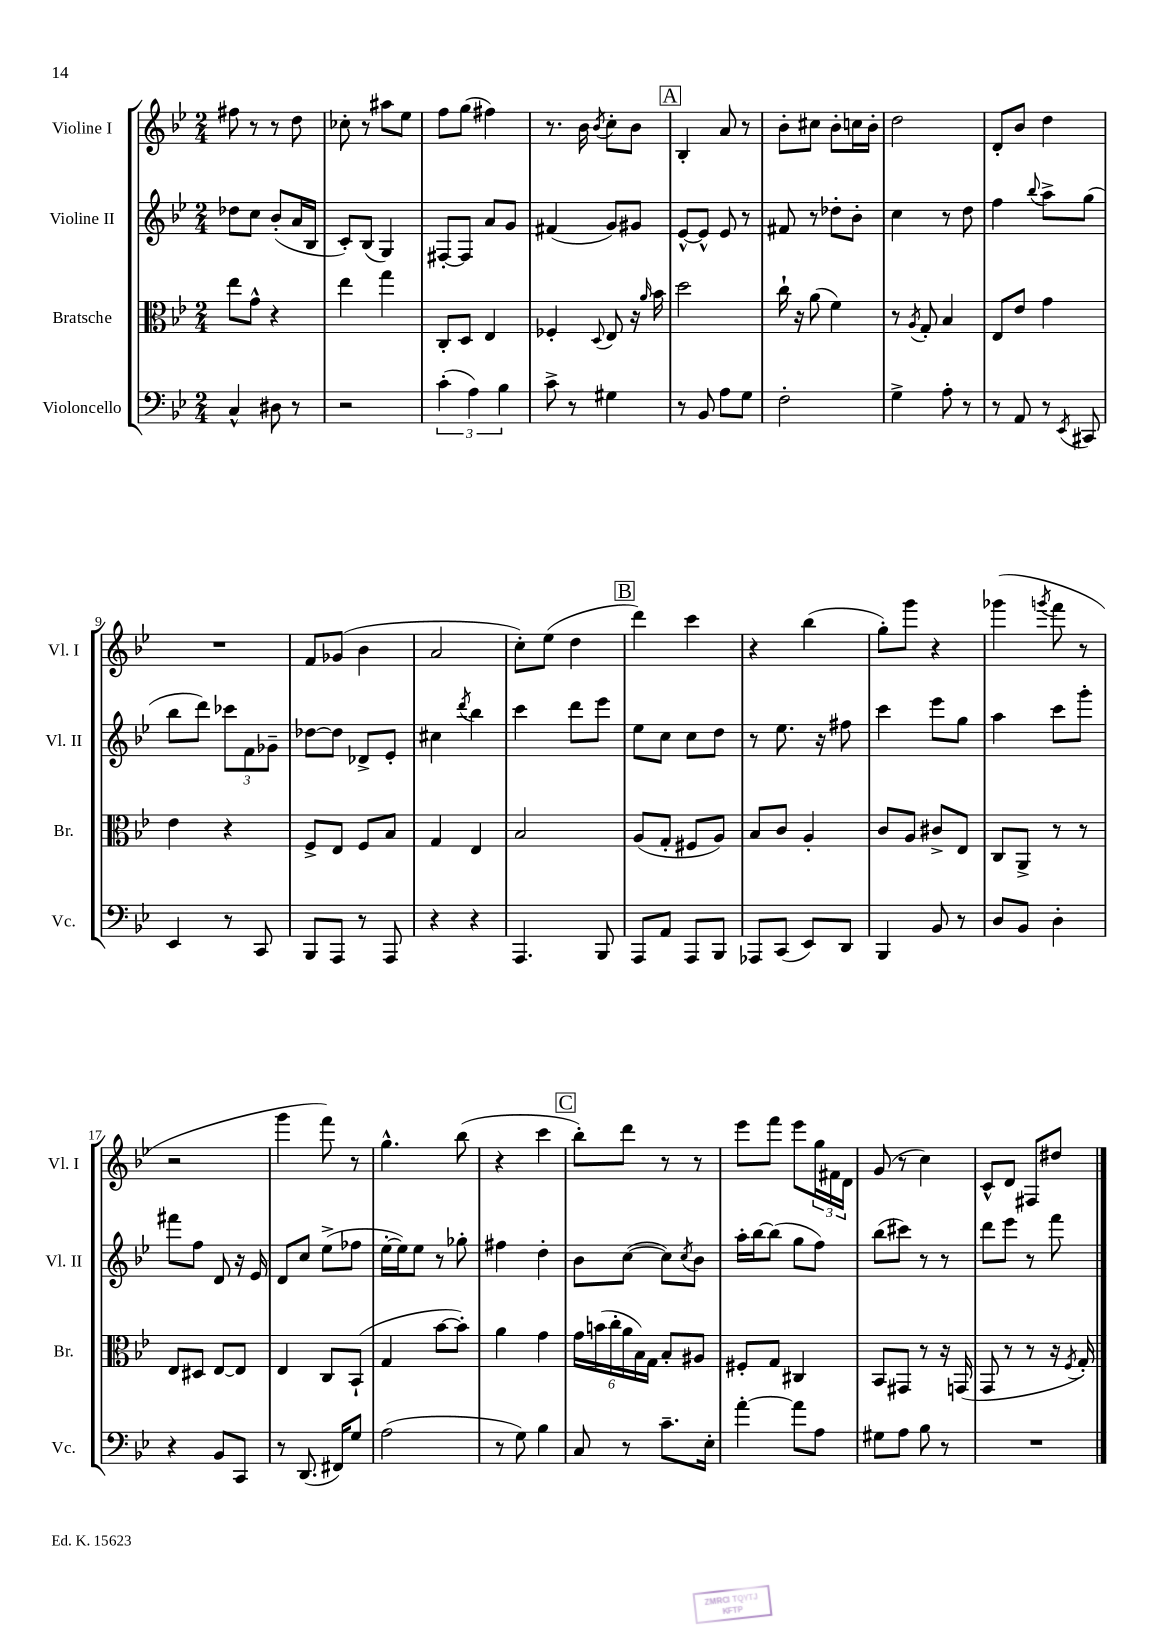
<<
\new StaffGroup <<
\new Staff = "s0" \with { instrumentName = "Violine I" shortInstrumentName = "Vl. I" } {
    \clef treble \key bes \major \numericTimeSignature \time 2/4
    fis''8 r8 r8 d''8 |
    ces''8-. r8 ais''8 ees''8 |
    f''8 g''8( fis''4) |
    r8. bes'16 \acciaccatura { bes'8 } c''8-. bes'8 |
    \mark \markup { \box "A" } bes4-. a'8 r8 |
    bes'8-. cis''8 bes'8-. c''16 bes'16-. |
    d''2 |
    d'8-. bes'8 d''4 |
    R2 |
    f'8 ges'8( bes'4 |
    a'2 |
    c''8-.) ees''8( d''4 |
    \mark \markup { \box "B" } d'''4) c'''4 |
    r4 bes''4( |
    g''8-.) g'''8 r4 |
    ges'''4( \acciaccatura { g'''8 } f'''8 r8 |
    r2 |
    g'''4 f'''8) r8 |
    g''4.-^ bes''8( |
    r4 c'''4 |
    \mark \markup { \box "C" } bes''8-.) d'''8 r8 r8 |
    ees'''8 f'''8 ees'''8 \tuplet 3/2 { g''16 fis'16 d'16 } |
    g'8( r8 c''4) |
    c'8-^ d'8 fis8 dis''8 \bar "|." |
}
\new Staff = "s1" \with { instrumentName = "Violine II" shortInstrumentName = "Vl. II" } {
    \clef treble \key bes \major \numericTimeSignature \time 2/4
    des''8 c''8 bes'8-.( a'16 bes16 |
    c'8-.) bes8( g4) |
    fis8~-. fis8 a'8 g'8 |
    fis'4( g'8) gis'8 |
    \mark \markup { \box "A" } ees'8~-^ ees'8-^ ees'8 r8 |
    fis'8 r8 des''8-. bes'8-. |
    c''4 r8 d''8 |
    f''4 \appoggiatura { bes''8 } a''8-> g''8( |
    bes''8 d'''8) \tuplet 3/2 { ces'''8 f'8 ges'8-- } |
    des''8~ des''8 des'8-> ees'8-. |
    cis''4 \acciaccatura { d'''8 } bes''4 |
    c'''4 d'''8 ees'''8 |
    \mark \markup { \box "B" } ees''8 c''8 c''8 d''8 |
    r8 ees''8. r16 fis''8 |
    c'''4 ees'''8 g''8 |
    a''4 c'''8 g'''8-. |
    fis'''8 f''8 d'8 r16 ees'16 |
    d'8 c''8 ees''8->( fes''8 |
    ees''16~-. ees''16) ees''8 r8 ges''8-. |
    fis''4 d''4-. |
    \mark \markup { \box "C" } bes'8 c''8~( c''8) \acciaccatura { c''8 } bes'8 |
    a''16-. bes''16~ bes''8( g''8 f''8) |
    bes''8( cis'''8) r8 r8 |
    d'''8 ees'''8 r8 f'''8 \bar "|." |
}
\new Staff = "s2" \with { instrumentName = "Bratsche" shortInstrumentName = "Br." } {
    \clef alto \key bes \major \numericTimeSignature \time 2/4
    ees''8 g'8-^ r4 |
    ees''4 g''4 |
    c8-. d8 ees4 |
    fes4-. \appoggiatura { d8 } ees8 r16 \grace { a'16 } bes'16 |
    \mark \markup { \box "A" } d''2 |
    c''16-! r16 a'8( f'4) |
    r8 \acciaccatura { a8 } g8-. bes4 |
    ees8 ees'8 g'4 |
    ees'4 r4 |
    f8-> ees8 f8 bes8 |
    g4 ees4 |
    bes2 |
    \mark \markup { \box "B" } a8( g8-. fis8 a8) |
    bes8 c'8 a4-. |
    c'8 a8 cis'8-> ees8 |
    c8 a,8-> r8 r8 |
    ees8 dis8 ees8~ ees8 |
    ees4 c8 bes,8-!( |
    g4 bes'8~ bes'8-.) |
    a'4 g'4 |
    \mark \markup { \box "C" } \tuplet 6/4 { g'16 b'16( c''16-. a'16 bes16) g16 } bes8-. ais8 |
    fis8-. g8 cis4 |
    bes,8 gis,8 r8 r16 g,16( |
    g,8 r8 r8 r16 \acciaccatura { f8 } g16-.) \bar "|." |
}
\new Staff = "s3" \with { instrumentName = "Violoncello" shortInstrumentName = "Vc." } {
    \clef bass \key bes \major \numericTimeSignature \time 2/4
    c4-^ dis8 r8 |
    r2 |
    \tuplet 3/2 { c'4-.( a4) bes4 } |
    c'8-> r8 gis4 |
    \mark \markup { \box "A" } r8 bes,8 a8 g8 |
    f2-. |
    g4-> a8-. r8 |
    r8 a,8 r8 \acciaccatura { ees,8 } cis,8 |
    ees,4 r8 c,8 |
    bes,,8 a,,8 r8 a,,8 |
    r4 r4 |
    a,,4. bes,,8 |
    \mark \markup { \box "B" } a,,8 a,8 a,,8 bes,,8 |
    aes,,8 c,8( ees,8) d,8 |
    bes,,4 bes,8 r8 |
    d8 bes,8 d4-. |
    r4 bes,8 c,8 |
    r8 d,8.( fis,16) g8 |
    a2( |
    r8 g8) bes4 |
    \mark \markup { \box "C" } c8 r8 c'8.-- ees16-. |
    a'4~-. a'8 a8 |
    gis8 a8 bes8 r8 |
    R2 \bar "|." |
}
>>
>>
